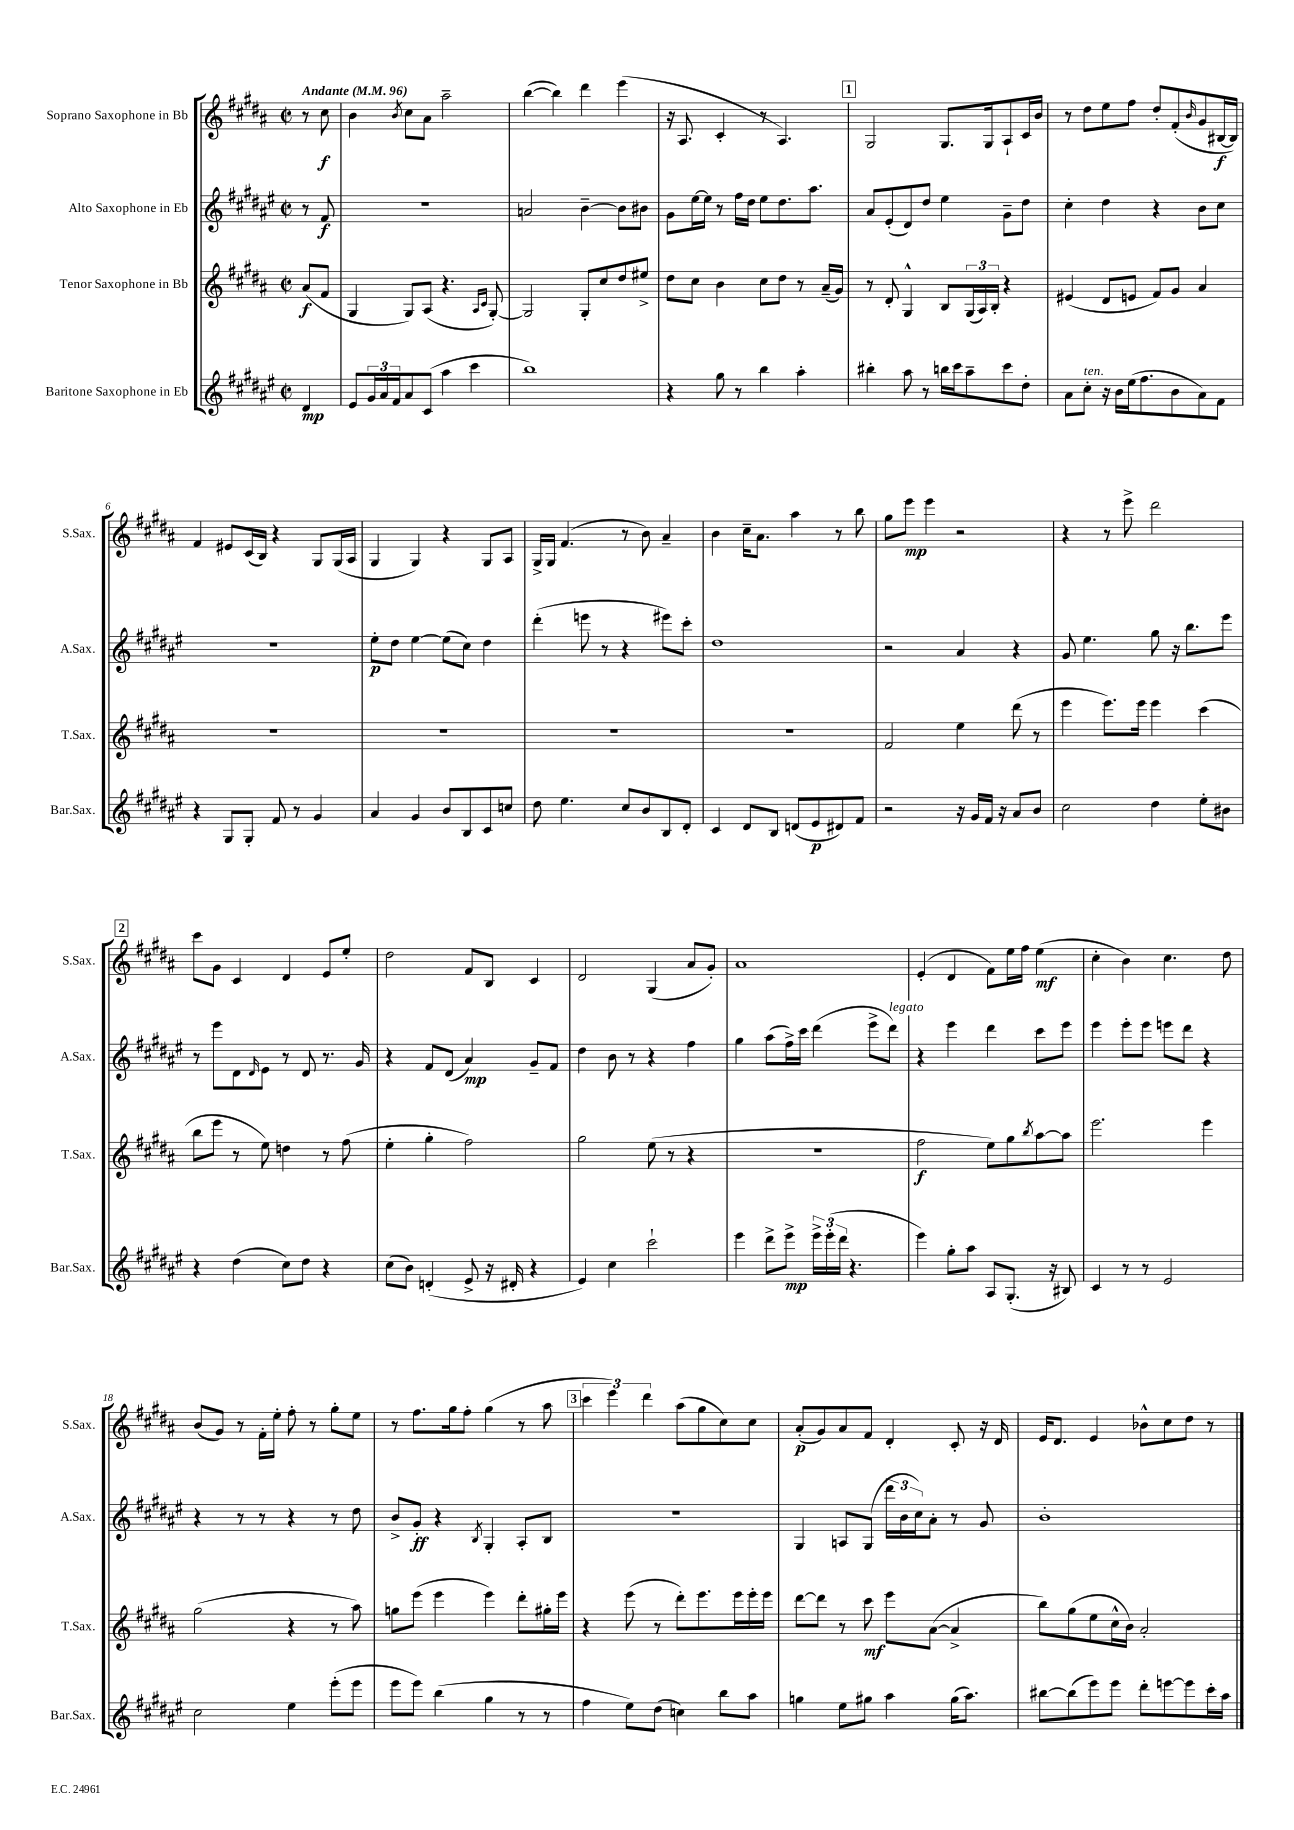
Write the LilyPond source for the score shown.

<<
\new StaffGroup <<
\new Staff = "s0" \with { instrumentName = "Soprano Saxophone in Bb" shortInstrumentName = "S.Sax." } {
    \clef treble \key b \major \defaultTimeSignature \time 2/2 \partial 4 \tempo "Andante" 4 = 96
    r8 cis''8\f |
    b'4 \acciaccatura { b'8 } cis''8 ais'8 ais''2-- |
    b''4~( b''4) dis'''4 e'''4( |
    r16 ais8. cis'4-. r8 ais4.) |
    \mark \markup { \box "1" } gis2 gis8. gis16 ais8-! cis'16 b'16 |
    r8 dis''8 e''8 fis''8 dis''8-. fis'8-.( \grace { b'16 } gis'8 bis16~\f bis16) |
    fis'4 eis'8 cis'16( b16) r4 gis8 gis16( ais16 |
    gis4 gis4) r4 gis8 ais8 |
    gis16-> gis16 fis'4.( r8 b'8) ais'4-- |
    b'4 cis''16-- ais'8. ais''4 r8 b''8 |
    gis''8 e'''8\mp e'''4 r2 |
    r4 r8 e'''8-> dis'''2 |
    \mark \markup { \box "2" } cis'''8 gis'8 cis'4 dis'4 e'8 e''8-. |
    dis''2 fis'8 b8 cis'4 |
    dis'2 gis4( ais'8 gis'8-.) |
    ais'1 |
    e'4-.( dis'4 fis'8) e''16 fis''16 e''4\mf( |
    cis''4-. b'4) cis''4. dis''8 |
    b'8( gis'8) r8 fis'16-. e''16-. fis''8-. r8 gis''8-. e''8 |
    r8 fis''8. gis''16 fis''8-. gis''4( r8 ais''8 |
    \mark \markup { \box "3" } \tuplet 3/2 { cis'''4 e'''4) dis'''4 } ais''8( gis''8 cis''8) cis''8 |
    ais'8-.\p( gis'8) ais'8 fis'8 dis'4-. cis'8-. r16 dis'16 |
    e'16 dis'8. e'4 bes'8-^ cis''8 dis''8 r8 \bar "|." |
}
\new Staff = "s1" \with { instrumentName = "Alto Saxophone in Eb" shortInstrumentName = "A.Sax." } {
    \clef treble \key fis \major \defaultTimeSignature \time 2/2 \partial 4
    r8 fis'8\f |
    R1 |
    a'2 b'4~-- b'8 bis'8 |
    gis'8 eis''16~ eis''16 r8 fis''16 dis''16 eis''8 dis''8. ais''8. |
    \mark \markup { \box "1" } ais'8 eis'8-.( dis'8) dis''8 eis''4 gis'8-- dis''8 |
    cis''4-. dis''4 r4 b'8 cis''8 |
    R1 |
    eis''8-.\p dis''8 eis''4~ eis''8( cis''8) dis''4 |
    dis'''4-.( e'''8 r8 r4 eis'''8) cis'''8-. |
    dis''1 |
    r2 ais'4 r4 |
    gis'8 eis''4. gis''8 r16 b''8. eis'''8 |
    \mark \markup { \box "2" } r8 eis'''8 dis'8 \grace { dis'16 } eis'8 r8 dis'8 r8. gis'16 |
    r4 fis'8 dis'8( ais'4\mp) gis'8-- fis'8 |
    dis''4 b'8 r8 r4 fis''4 |
    gis''4 ais''8( fis''16->) cis'''16 dis'''4( eis'''8-> dis'''8^\markup { \italic "legato" }) |
    r4 eis'''4 dis'''4 cis'''8 eis'''8 |
    eis'''4 eis'''8-. eis'''8 e'''8 dis'''8 r4 |
    r4 r8 r8 r4 r8 dis''8 |
    b'8-> gis'8-.\ff r4 \acciaccatura { b8 } gis4-. ais8-. b8 |
    \mark \markup { \box "3" } R1 |
    gis4 a8 gis8( \tuplet 3/2 { dis'''16 b'16 cis''16) } ais'8-. r8 gis'8 |
    b'1-. \bar "|." |
}
\new Staff = "s2" \with { instrumentName = "Tenor Saxophone in Bb" shortInstrumentName = "T.Sax." } {
    \clef treble \key b \major \defaultTimeSignature \time 2/2 \partial 4
    ais'8\f( fis'8 |
    gis4 gis8) ais8( r4. \grace { ais16 cis'16 } gis8~-.) |
    gis2 gis8-. cis''8 dis''8 eis''8-> |
    dis''8 cis''8 b'4 cis''8 dis''8 r8 ais'16--( gis'16) |
    \mark \markup { \box "1" } r8 dis'8-. gis4-^ b8 \tuplet 3/2 { gis16( ais16) b16-. } r4 |
    eis'4( dis'8 e'8 fis'8) gis'8 ais'4 |
    R1 |
    R1 |
    R1 |
    R1 |
    fis'2 e''4 dis'''8( r8 |
    e'''4 e'''8.) e'''16 e'''4 cis'''4( |
    \mark \markup { \box "2" } b''8 e'''8 r8 e''8) d''4 r8 fis''8( |
    e''4-. gis''4-. fis''2) |
    gis''2 e''8( r8 r4 |
    R1 |
    fis''2\f e''8) gis''8 \acciaccatura { b''8 } ais''8~ ais''8 |
    e'''2. e'''4 |
    gis''2( r4 r8 ais''8) |
    g''8 e'''8( e'''4 e'''4) dis'''8-. gis''16-. e'''16 |
    \mark \markup { \box "3" } r4 e'''8( r8 dis'''8-.) e'''8. e'''16 e'''16-. e'''16 |
    dis'''8~ dis'''8 r8 cis'''8\mf e'''8 ais'8~( ais'4-> |
    b''8) gis''8( e''8 cis''16-^ b'16) ais'2-. \bar "|." |
}
\new Staff = "s3" \with { instrumentName = "Baritone Saxophone in Eb" shortInstrumentName = "Bar.Sax." } {
    \clef treble \key fis \major \defaultTimeSignature \time 2/2 \partial 4
    dis'4\mp |
    eis'8 \tuplet 3/2 { gis'16 ais'16 fis'16 } ais'8 cis'8( ais''4 cis'''4 |
    b''1) |
    r4 gis''8 r8 b''4 ais''4-. |
    \mark \markup { \box "1" } bis''4-. ais''8 r8 b''16 cis'''16 ais''8-- cis'''8 dis''8-. |
    ais'8 cis''8-.^\markup { \italic "ten." } r16 b'16 eis''16( fis''8. b'8 ais'8) fis'8 |
    r4 gis8 gis8-. fis'8 r8 gis'4 |
    ais'4 gis'4 b'8 b8 cis'8 c''8 |
    dis''8 eis''4. cis''8 b'8 b8 dis'8-. |
    cis'4 dis'8 b8 d'8( eis'8\p dis'8) fis'8 |
    r2 r16 gis'16 fis'16 r16 ais'8 b'8 |
    cis''2 dis''4 eis''8-. bis'8 |
    \mark \markup { \box "2" } r4 dis''4( cis''8) dis''8 r4 |
    cis''8( b'8) d'4-.( eis'8-> r16 dis'16-. r4 |
    eis'4) cis''4 cis'''2-! |
    eis'''4 dis'''8-> eis'''8->\mp \tuplet 3/2 { eis'''16-> eis'''16-.( dis'''16 } r4. |
    eis'''4) gis''8-. ais''8 ais8 gis8.-.( r16 bis8) |
    cis'4 r8 r8 eis'2 |
    cis''2 eis''4 eis'''8-.( eis'''8 |
    eis'''8 eis'''8) b''4( gis''4 r8 r8 |
    \mark \markup { \box "3" } fis''4 eis''8) dis''8( c''4) b''8 ais''8 |
    g''4 eis''8 gis''8 ais''4 gis''16( ais''8.) |
    bis''8~ bis''8( eis'''8) eis'''8 dis'''8-. e'''8~ e'''8 cis'''16-. ais''16 \bar "|." |
}
>>
>>
